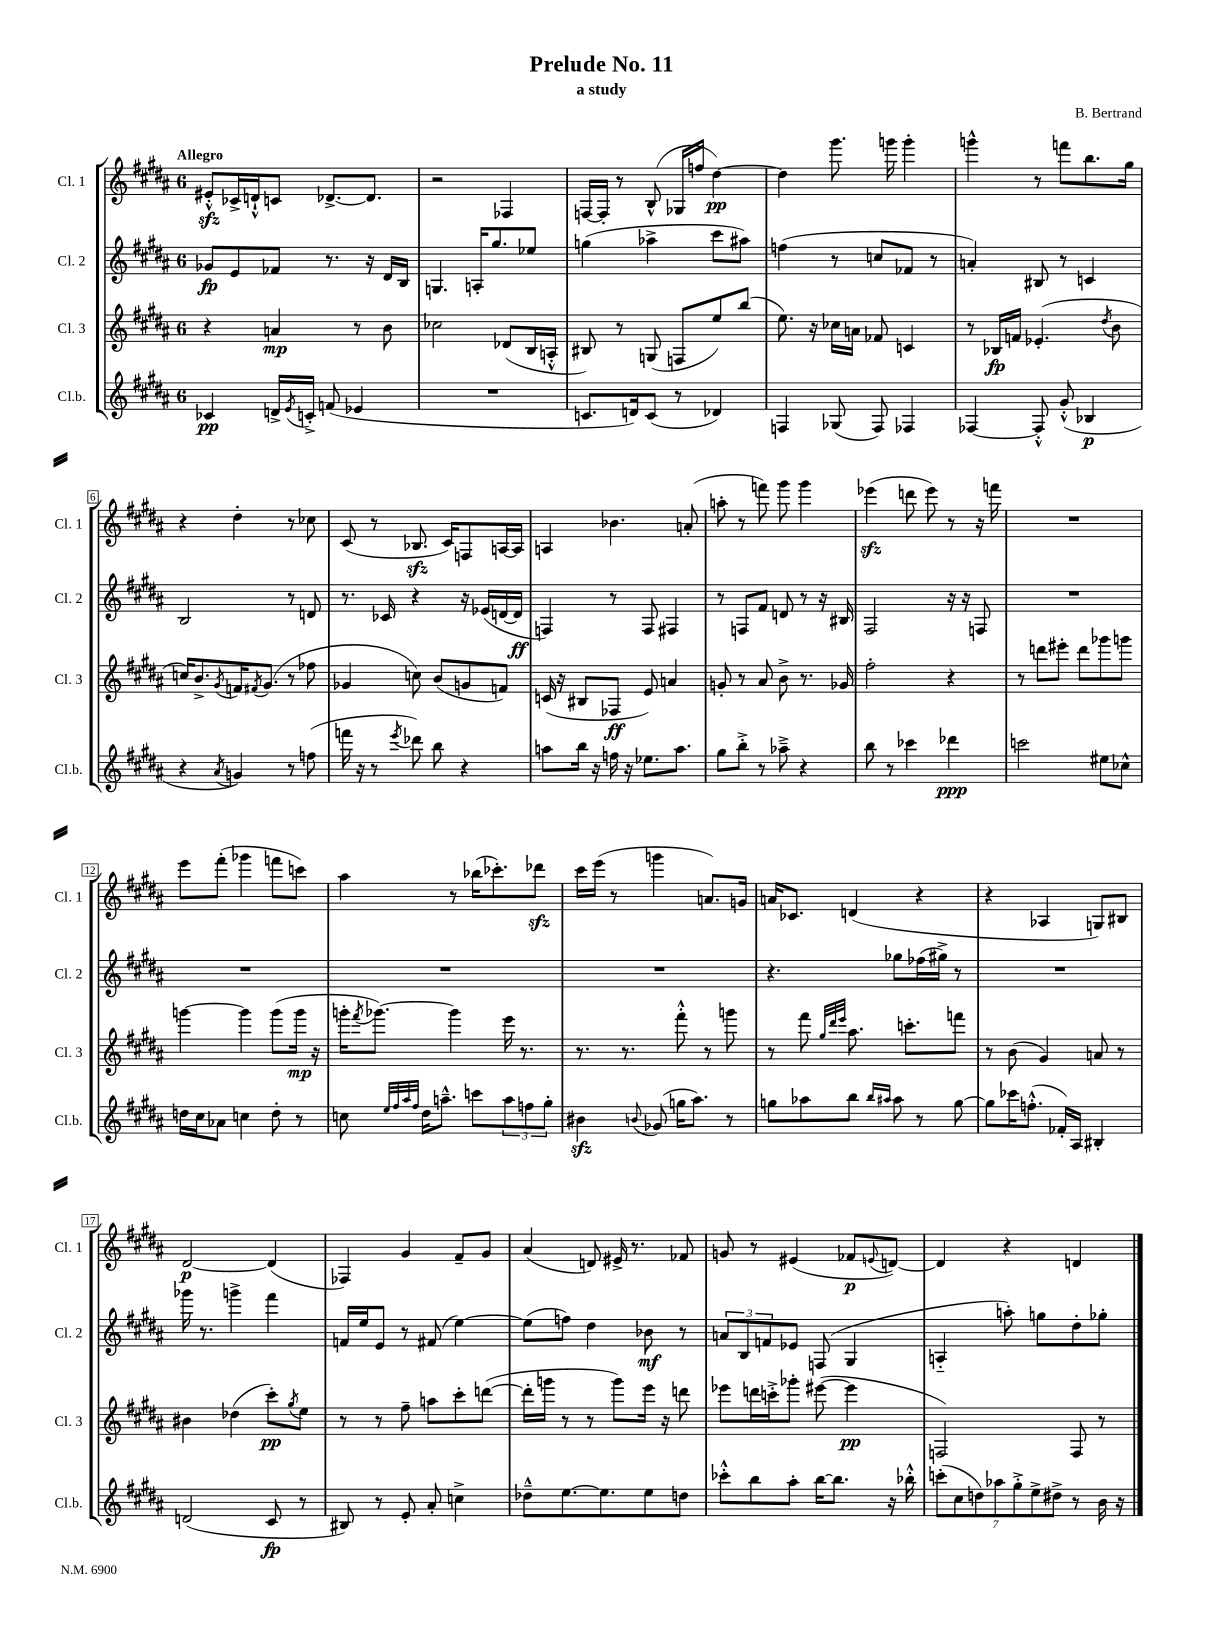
\header { title = "Prelude No. 11" composer = "B. Bertrand" subtitle = "a study" }
<<
\new StaffGroup <<
\new Staff = "s0" \with { instrumentName = "Cl. 1" shortInstrumentName = "Cl. 1" } {
    \clef treble \key b \major \once \override Staff.TimeSignature.style = #'single-digit \time 6/8 \tempo "Allegro"
    eis'8-.-^\sfz ces'16-> d'16-!-^ c'8 des'8.~-> des'8. |
    r2 fes4 |
    f16~ f16-. r8 b8-^( ges16 f''16 dis''4~\pp) |
    dis''4 gis'''8. g'''16 g'''4-. |
    g'''4-^ r8 f'''8 b''8. gis''16 |
    r4 dis''4-. r8 ces''8 |
    cis'8( r8 bes8.\sfz cis'16) f8 a16~ a16 |
    a4 bes'4. a'8-.( |
    a''8-. r8 f'''8) gis'''8 gis'''4 |
    ees'''4\sfz( d'''8 ees'''8) r8 r16 f'''16 |
    R2. |
    e'''8 fis'''8-.( ges'''4 f'''8 c'''8) |
    ais''4 r8 bes''16( ces'''8.-.) des'''8\sfz |
    cis'''16 e'''16( r8 g'''4 a'8.) g'16 |
    a'16 ces'8. d'4( r4 |
    r4 aes4 g8) bis8 |
    dis'2~\p dis'4( |
    fes4) gis'4 fis'8-- gis'8 |
    ais'4( d'8) eis'16-> r8. fes'8 |
    g'8 r8 eis'4( fes'8\p \appoggiatura { e'8 } d'8~) |
    d'4 r4 d'4 \bar "|." |
}
\new Staff = "s1" \with { instrumentName = "Cl. 2" shortInstrumentName = "Cl. 2" } {
    \clef treble \key b \major \once \override Staff.TimeSignature.style = #'single-digit \time 6/8
    ges'8\fp e'8 fes'8 r8. r16 dis'16 b16 |
    g4. a16-. gis''8. ees''8 |
    g''4( aes''4-> cis'''8 ais''8) |
    f''4( r8 c''8 fes'8 r8 |
    a'4-.) bis8 r8 c'4 |
    b2 r8 d'8 |
    r8. ces'16 r4 r16 ees'16( d'16~ d'16\ff |
    f4) r8 f8 fis4 |
    r8 f8 fis'8 d'8 r8 r16 bis16 |
    fis2 r16 r16 f8 |
    R2. |
    R2. |
    R2. |
    R2. |
    r4. ges''8 fes''16( gis''16->) r8 |
    R2. |
    ges'''16 r8. g'''4-> fis'''4 |
    f'16 e''16 e'8 r8 fis'8( e''4~) |
    e''8( f''8) dis''4 bes'8\mf r8 |
    \tuplet 3/2 { a'8 b8 f'8 } ees'8 f8( gis4 |
    a4-_ a''8-.) g''8 dis''8-. ges''8-. \bar "|." |
}
\new Staff = "s2" \with { instrumentName = "Cl. 3" shortInstrumentName = "Cl. 3" } {
    \clef treble \key b \major \once \override Staff.TimeSignature.style = #'single-digit \time 6/8
    r4 a'4\mp r8 b'8 |
    ces''2 des'8( b16 a16-.-^ |
    bis8) r8 g8( f8 e''8) b''8( |
    e''8.) r16 ces''16 a'16 fes'8 c'4 |
    r8 bes16\fp f'16 ees'4.-.( \acciaccatura { dis''8 } b'8 |
    c''16) b'8.-> \acciaccatura { gis'8 } f'16 \acciaccatura { fis'8 } gis'8.( r8 fes''8 |
    ges'4 c''8) b'8( g'8 f'8) |
    c'16( r16 bis8 fes8\ff e'8) a'4 |
    g'8-. r8 ais'8 b'8-> r8. ges'16 |
    fis''2-. r4 |
    r8 d'''8 eis'''8-. d'''8 ges'''8 g'''8 |
    g'''4~ g'''4 g'''8( g'''16\mp r16 |
    g'''16-. \acciaccatura { fis'''8 } ges'''8.~) ges'''4 e'''16 r8. |
    r8. r8. fis'''8-.-^ r8 g'''8 |
    r8 fis'''8 \grace { gis''32 dis'''32 e'''32 } ais''8. c'''8.-. f'''8 |
    r8 b'8( gis'4) a'8 r8 |
    bis'4 des''4( cis'''8-.\pp) \acciaccatura { gis''8 } e''8 |
    r8 r8 fis''8-- a''8 cis'''8-. d'''8~( |
    d'''16-. g'''16 r8 r8 g'''8) e'''16 r16 d'''8 |
    ees'''8 d'''16 c'''16-.-> ges'''8-. eis'''8~( eis'''4\pp |
    f2) f8 r8 \bar "|." |
}
\new Staff = "s3" \with { instrumentName = "Cl.b." shortInstrumentName = "Cl.b." } {
    \clef treble \key b \major \once \override Staff.TimeSignature.style = #'single-digit \time 6/8
    ces'4\pp d'16-> \acciaccatura { e'8 } c'16-.-> f'8( ees'4 |
    R2. |
    c'8. d'16) c'8( r8 des'4) |
    f4 ges8( f8) fes4 |
    fes4~ fes8-.-^ gis'8-.-^( bes4\p |
    r4 \acciaccatura { ais'8 } g'4) r8 f''8( |
    f'''16 r16 r8 \acciaccatura { e'''8 } des'''8) b''8 r4 |
    a''8 b''16 r16 f''16 r16 ees''8. a''8. |
    gis''8 b''8-.-> r8 aes''8---> r4 |
    b''8 r8 ces'''4 des'''4\ppp |
    c'''2 eis''8 ces''8-^ |
    d''16 cis''16 aes'8 c''4 d''8-. r8 |
    c''8 \grace { e''32 fis''32 ais''32 fis''32 } dis''16 a''8.---^ c'''8 \tuplet 3/2 { a''8 f''8 gis''8-. } |
    bis'4\sfz \appoggiatura { b'8 } ges'8( g''16 ais''8.) r8 |
    g''8 aes''8 b''8 \grace { b''16 ais''16 } ais''8 r8 g''8~ |
    g''8 ces'''16 f''8.-.-^( fes'16-.) ais16 bis4-. |
    d'2( cis'8\fp r8 |
    bis8) r8 e'8-. ais'8-. c''4-> |
    des''8---^ e''8.~ e''8. e''8 d''8 |
    ces'''8-.-^ b''8 ais''8-. b''16~ b''8. r16 bes''16-.-^ |
    \tuplet 7/4 { c'''8-.( cis''8 d''8) aes''8 gis''8-.-> e''8-> dis''8-> } r8 b'16 r16 \bar "|." |
}
>>
>>
\layout { \context { \Score \override BarNumber.stencil = #(make-stencil-boxer 0.1 0.3 ly:text-interface::print) } }
